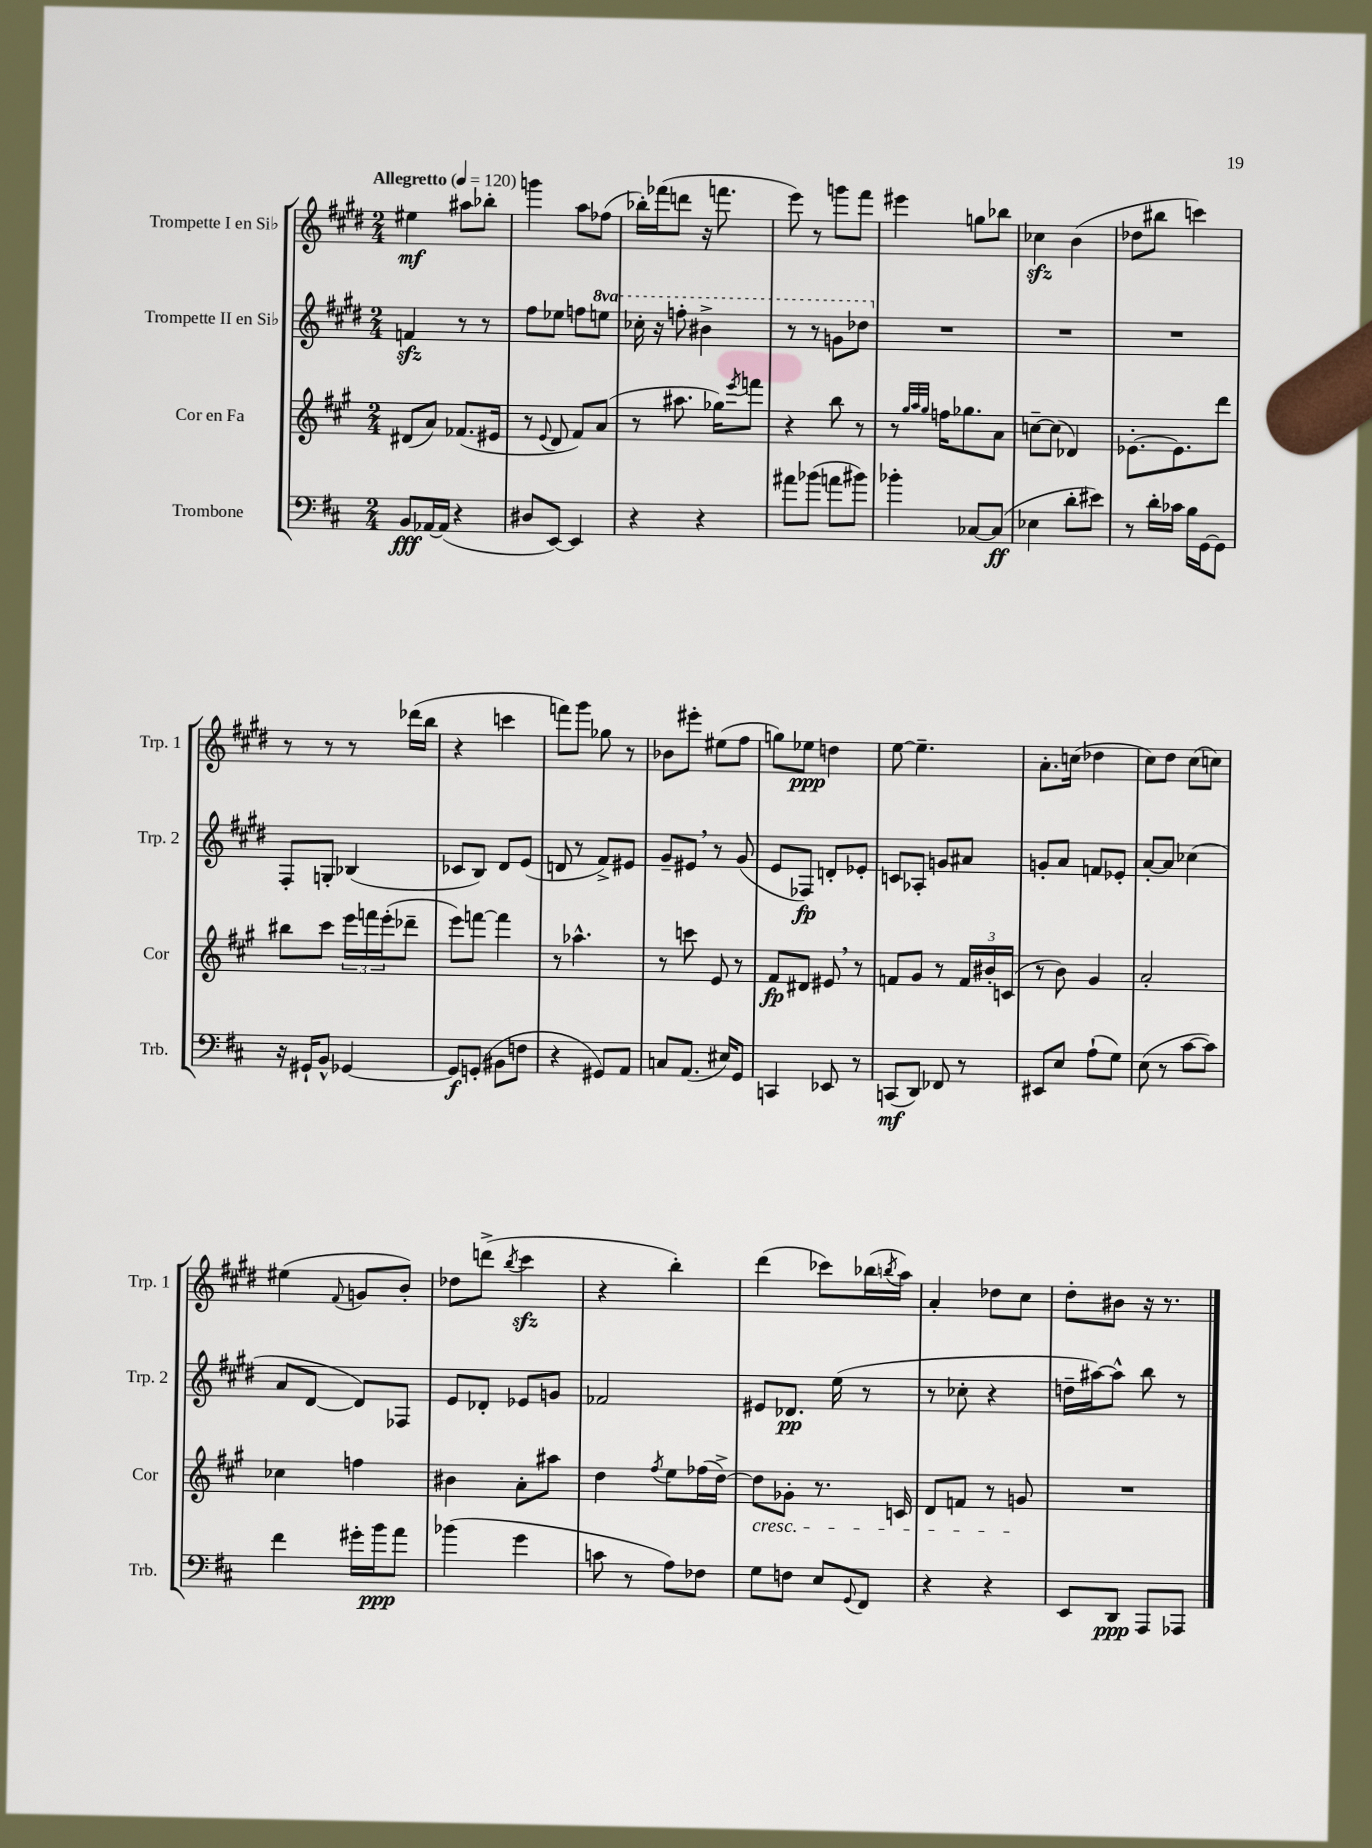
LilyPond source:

<<
\new StaffGroup <<
\new Staff = "s0" \with { instrumentName = "Trompette I en Sib" shortInstrumentName = "Trp. 1" } {
    \clef treble \key e \major \numericTimeSignature \time 2/4 \tempo "Allegretto" 4 = 120
    eis''4\mf ais''8 bes''8-. |
    g'''4 a''8 fes''8( |
    bes''16-.) fes'''16( d'''8 r16 f'''8. |
    e'''8) r8 g'''8 fis'''8 |
    eis'''4 g''8 bes''8 |
    ces''4\sfz b'4( |
    des''8 bis''8 c'''4) |
    r8 r8 r8 des'''16( b''16 |
    r4 c'''4 |
    f'''8) gis'''8 ges''8 r8 |
    bes'8 eis'''8-. eis''8( fis''8 |
    g''8) ees''8\ppp d''4 |
    e''8~ e''4.-- |
    a'8.-. c''16( des''4 |
    cis''8) dis''8 cis''8( c''8) |
    eis''4( \appoggiatura { fis'8 } g'8 b'8-.) |
    des''8 d'''8->( \acciaccatura { b''8 } cis'''4\sfz |
    r4 b''4-.) |
    dis'''4( ces'''8) bes''16( \acciaccatura { b''8 } a''16) |
    a'4-. des''8 cis''8 |
    dis''8-. bis'8 r16 r8. \bar "|." |
}
\new Staff = "s1" \with { instrumentName = "Trompette II en Sib" shortInstrumentName = "Trp. 2" } {
    \clef treble \key e \major \numericTimeSignature \time 2/4 \set Staff.ottavationMarkups = #ottavation-simple-ordinals
    f'4\sfz r8 r8 |
    fis''8 ees''8 f''8 \ottava #1 e'''!8 |
    ces'''16-. r16 f'''8-. bis''4-> |
    r8 r8 g''8 des'''8 \ottava #0 |
    R2 |
    R2 |
    R2 |
    fis8-. g8-. bes4( |
    ces'8 b8) dis'8 e'8( |
    d'8 r8 fis'8->) eis'8 |
    gis'8-- eis'8 \breathe r8 gis'8( |
    e'8 fes8\fp) d'8-. ees'8-. |
    c'8 aes8-. g'8 ais'8 |
    g'8-. a'8 f'8 ees'8-. |
    a'8~-. a'8 ces''4( |
    a'8 dis'8~ dis'8) fes8 |
    e'8 des'8-. ees'8 g'8 |
    fes'2 |
    eis'8 des'8.\pp e''16( r8 |
    r8 ces''8-. r4 |
    d''16-- ais''16~) ais''8-^ b''8 r8 \bar "|." |
}
\new Staff = "s2" \with { instrumentName = "Cor en Fa" shortInstrumentName = "Cor" } {
    \clef treble \key a \major \numericTimeSignature \time 2/4
    dis'8( a'8) fes'8.( eis'16 |
    r8 \appoggiatura { e'8 } d'8 fis'8) a'8( |
    r8 ais''8. ges''16) \acciaccatura { e'''8 } f'''8 |
    r4 b''8 r8 |
    r8 \grace { gis''32 a''32 gis''32 } f''16 ges''8. a'8 |
    c''8~-- c''8( des'4) |
    ees'8.~-. ees'8. d'''8 |
    bis''8 cis'''8 \tuplet 3/2 { e'''16 f'''16 e'''16-.( } des'''8-- |
    e'''8) f'''8~ f'''4 |
    r8 aes''4.-^ |
    r8 c'''8 e'8 r8 |
    fis'8\fp dis'8 eis'8 \breathe r8 |
    f'8 gis'8 r8 \tuplet 3/2 { f'16 bis'16-. c'16( } |
    r8 b'8) gis'4 |
    a'2-. |
    ces''4 f''4 |
    bis'4 a'8-. ais''8 |
    d''4 \acciaccatura { fis''8 } e''8 fes''16( d''16~->) |
    d''8\cresc ges'8-. r8. c'16 |
    d'8 f'8 r8 g'8\! |
    R2 \bar "|." |
}
\new Staff = "s3" \with { instrumentName = "Trombone" shortInstrumentName = "Trb." } {
    \clef bass \key d \major \numericTimeSignature \time 2/4
    b,8\fff aes,16~ aes,16( r4 |
    dis8 e,8~) e,4 |
    r4 r4 |
    ais'8 bes'8( a'8 bis'8) |
    bes'4-. ces8~ ces8\ff( |
    ees4 d'8-. eis'8) |
    r8 d'16-. ces'16 b16 g,16~ g,8 |
    r16 gis,16-! b,8-^ ges,4~ |
    ges,8\f g,8-.( bis,8 f8 |
    r4 gis,8) a,8 |
    c8 a,8.( eis16) g,8 |
    c,4 ees,8 r8 |
    c,8\mf( d,8) fes,8 r8 |
    eis,8 e8 a8-!( g8) |
    e8( r8 cis'8~ cis'8) |
    fis'4 gis'16-. b'16\ppp a'8 |
    bes'4( g'4 |
    c'8 r8 a8) fes8 |
    g8 f8 e8 \appoggiatura { g,8 } fis,8 |
    r4 r4 |
    e,8 d,8\ppp a,,8 aes,,8 \bar "|." |
}
>>
>>
\layout { \context { \Score \remove "Bar_number_engraver" } }
